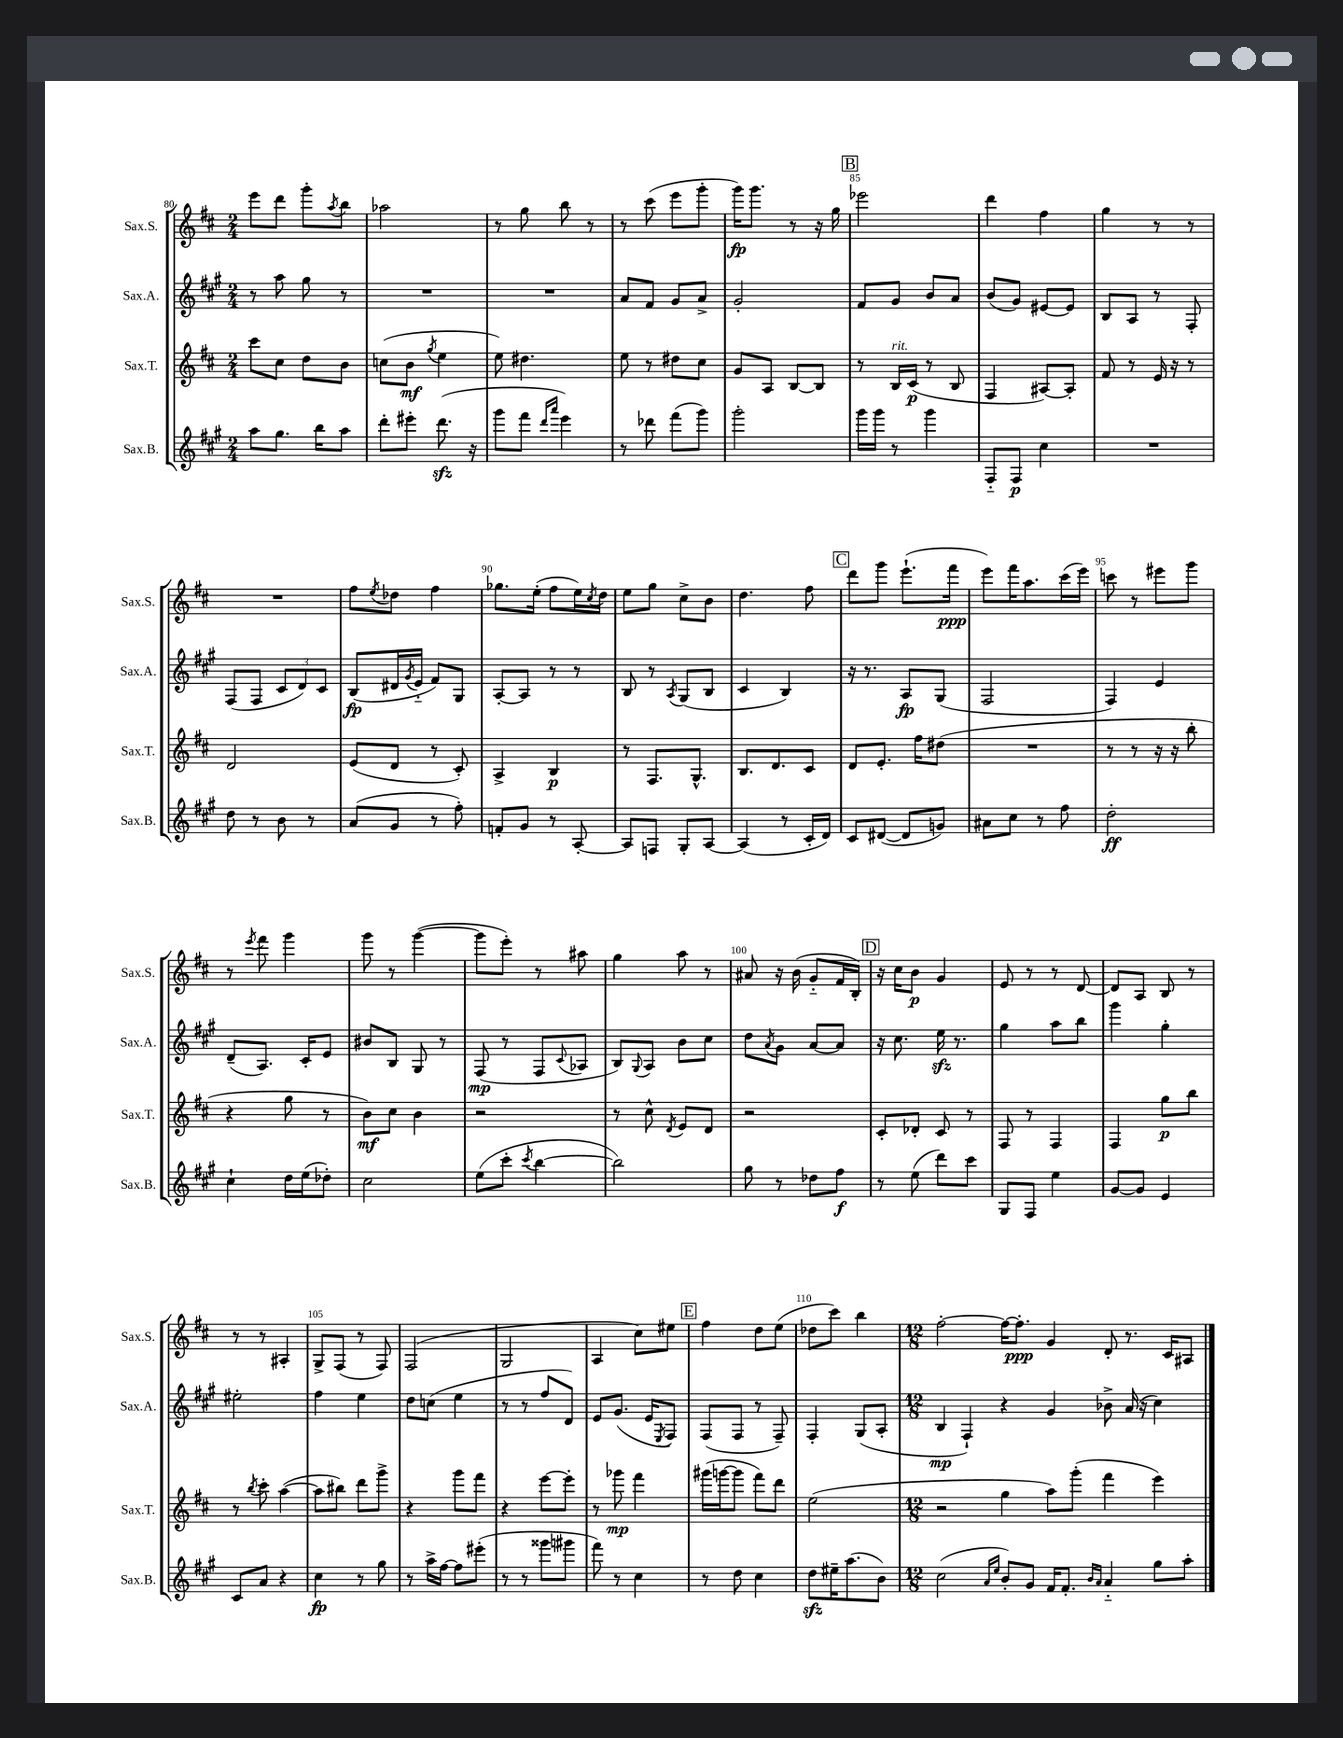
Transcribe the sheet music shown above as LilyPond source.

<<
\new StaffGroup <<
\new Staff = "s0" \with { instrumentName = "Sax.S." shortInstrumentName = "Sax.S." } {
    \clef treble \key d \major \numericTimeSignature \time 2/4
    e'''8 d'''8 g'''8-. \acciaccatura { a''8 } b''8 |
    aes''2 |
    r8 g''8 b''8 r8 |
    r8 cis'''8( e'''8 g'''8-. |
    g'''16\fp) g'''8. r8 r16 g''16 |
    \mark \markup { \box "B" } ees'''2 |
    d'''4 fis''4 |
    g''4 r8 r8 |
    R2 |
    fis''8 \acciaccatura { e''8 } des''8 fis''4 |
    ges''8. e''16-.( fis''8 e''16) \acciaccatura { cis''8 } d''16 |
    e''8 g''8 cis''8-> b'8 |
    d''4. fis''8 |
    \mark \markup { \box "C" } d'''8 g'''8 e'''8.-!( fis'''16\ppp |
    e'''8) fis'''16 a''8. cis'''16( e'''16) |
    c'''8 r8 eis'''8 g'''8 |
    r8 \acciaccatura { e'''8 } fis'''8 g'''4 |
    g'''8 r8 g'''4~( |
    g'''8 e'''8-.) r8 ais''8 |
    g''4 a''8 r8 |
    ais'8 r16 b'16( g'8-_ fis'16 b16-.) |
    \mark \markup { \box "D" } r16 cis''16 b'8\p g'4 |
    e'8 r8 r8 d'8~ |
    d'8 a8 b8 r8 |
    r8 r8 ais4-. |
    g8-> fis8( r8 fis8) |
    fis2( |
    g2 |
    a4 cis''8) eis''8 |
    \mark \markup { \box "E" } fis''4 d''8 e''8( |
    des''8 cis'''8) b''4 |
    \numericTimeSignature \time 12/8 fis''2~-. fis''16~ fis''8.-.\ppp g'4 d'8-. r8. cis'16 ais8 \bar "|." |
}
\new Staff = "s1" \with { instrumentName = "Sax.A." shortInstrumentName = "Sax.A." } {
    \clef treble \key a \major \numericTimeSignature \time 2/4
    r8 a''8 gis''8 r8 |
    R2 |
    R2 |
    a'8 fis'8 gis'8 a'8-> |
    gis'2-. |
    \mark \markup { \box "B" } fis'8 gis'8 b'8 a'8 |
    b'8( gis'8) eis'8~ eis'8 |
    b8 a8 r8 fis8-. |
    fis8( fis8 \tuplet 3/2 { cis'8 d'8) cis'8 } |
    b8\fp( dis'16 \acciaccatura { gis'8 } e'16-_ fis'8) gis8 |
    a8~-. a8 r8 r8 |
    b8 r8 \acciaccatura { a8 } gis8( b8 |
    cis'4 b4) |
    \mark \markup { \box "C" } r16 r8. a8\fp gis8( |
    fis2 |
    fis4) e'4 |
    d'8--( a8.) cis'16-. e'8 |
    bis'8 b8 gis8 r8 |
    fis8\mp( r8 fis8 \appoggiatura { cis'8 } aes8 |
    b8) \appoggiatura { gis8 } a8 b'8 cis''8 |
    d''8 \acciaccatura { a'8 } gis'8 a'8~ a'8 |
    \mark \markup { \box "D" } r16 cis''8. e''16\sfz r8. |
    gis''4 a''8 b''8 |
    gis'''4 gis''4-. |
    eis''2-. |
    fis''4 e''4 |
    d''8 c''8( e''4 |
    r8 r8 fis''8 d'8) |
    e'8 gis'8.( e'16 \acciaccatura { e8 } fis8) |
    \mark \markup { \box "E" } fis8( fis8 r8 fis8--) |
    fis4-. gis8( a8-. |
    \numericTimeSignature \time 12/8 b4\mp fis4-!) r4 gis'4 bes'8-> a'16( r16 cis''4) \bar "|." |
}
\new Staff = "s2" \with { instrumentName = "Sax.T." shortInstrumentName = "Sax.T." } {
    \clef treble \key d \major \numericTimeSignature \time 2/4
    cis'''8 cis''8 d''8 b'8 |
    c''8( b'8\mf \acciaccatura { g''8 } e''4 |
    e''8) dis''4. |
    e''8 r8 dis''8 cis''8 |
    g'8 a8 b8~ b8 |
    \mark \markup { \box "B" } r8 b16^\markup { \italic "rit." } cis'16\p( r8 b8 |
    fis4 ais8~) ais8-. |
    fis'8 r8 e'16 r16 r8 |
    d'2 |
    e'8( d'8 r8 cis'8-.) |
    a4-> b4\p |
    r8 fis8. g8.-^ |
    b8. d'8. cis'8 |
    \mark \markup { \box "C" } d'8 e'8.-. fis''16 dis''8( |
    R2 |
    r8 r8 r16 r16 b''8-. |
    r4 g''8 r8 |
    b'8\mf) cis''8 b'4 |
    r2 |
    r8 cis''8-^ \acciaccatura { d'8 } e'8 d'8 |
    r2 |
    \mark \markup { \box "D" } cis'8-. des'8-. cis'8 r8 |
    fis8 r8 fis4 |
    fis4 g''8\p b''8 |
    r8 \acciaccatura { b''8 } cis'''8-. a''4~( |
    a''8 bis''8) d'''8 g'''8-> |
    r4 g'''8 fis'''8 |
    r4 e'''8~ e'''8-. |
    r8 ges'''8\mp fis'''4 |
    \mark \markup { \box "E" } gis'''16( g'''16~ g'''8 fis'''8) d'''8 |
    e''2( |
    \numericTimeSignature \time 12/8 r2 g''4 a''8) g'''8-.( fis'''4 e'''4) \bar "|." |
}
\new Staff = "s3" \with { instrumentName = "Sax.B." shortInstrumentName = "Sax.B." } {
    \clef treble \key a \major \numericTimeSignature \time 2/4
    a''8 gis''8. b''16 a''8 |
    d'''8-. eis'''8-. d'''8.\sfz( r16 |
    gis'''8 fis'''8 \grace { d'''16 a'''16 } e'''4) |
    r8 des'''8 fis'''8( gis'''8) |
    gis'''2-. |
    \mark \markup { \box "B" } gis'''16 gis'''16 r8 gis'''4 |
    fis8-_ fis8\p cis''4 |
    R2 |
    d''8 r8 b'8 r8 |
    a'8( gis'8 r8 fis''8-.) |
    f'8-. gis'8 r8 a8~-. |
    a8 f8 gis8-. a8~ |
    a4( r8 cis'16-. d'16) |
    \mark \markup { \box "C" } cis'8 dis'8~( dis'8 g'8) |
    ais'8 cis''8 r8 fis''8 |
    d''2-.\ff |
    cis''4-! d''16 e''16( des''8-.) |
    cis''2 |
    e''8( cis'''8-. \acciaccatura { cis'''8 } b''4~ |
    b''2) |
    gis''8 r8 des''8 fis''8\f |
    \mark \markup { \box "D" } r8 e''8( d'''8) cis'''8 |
    gis8 fis8 e''4 |
    gis'8~ gis'8 e'4 |
    cis'8 a'8 r4 |
    cis''4\fp r8 gis''8 |
    r8 a''16-> fis''16~ fis''8 eis'''8-.( |
    r8 r8 gisis'''8 gis'''8 |
    fis'''8) r8 cis''4 |
    \mark \markup { \box "E" } r8 d''8 cis''4 |
    d''8\sfz eis''16-- a''8.( b'8) |
    \numericTimeSignature \time 12/8 cis''2( \grace { a'16 e''16 } b'8-.) gis'8 fis'16 fis'8.-. \grace { b'16 a'16 } a'4-_ gis''8 a''8-. \bar "|." |
}
>>
>>
\layout { \context { \Score currentBarNumber = #80 \override BarNumber.break-visibility = ##(#f #t #t) barNumberVisibility = #(every-nth-bar-number-visible 5) } }
